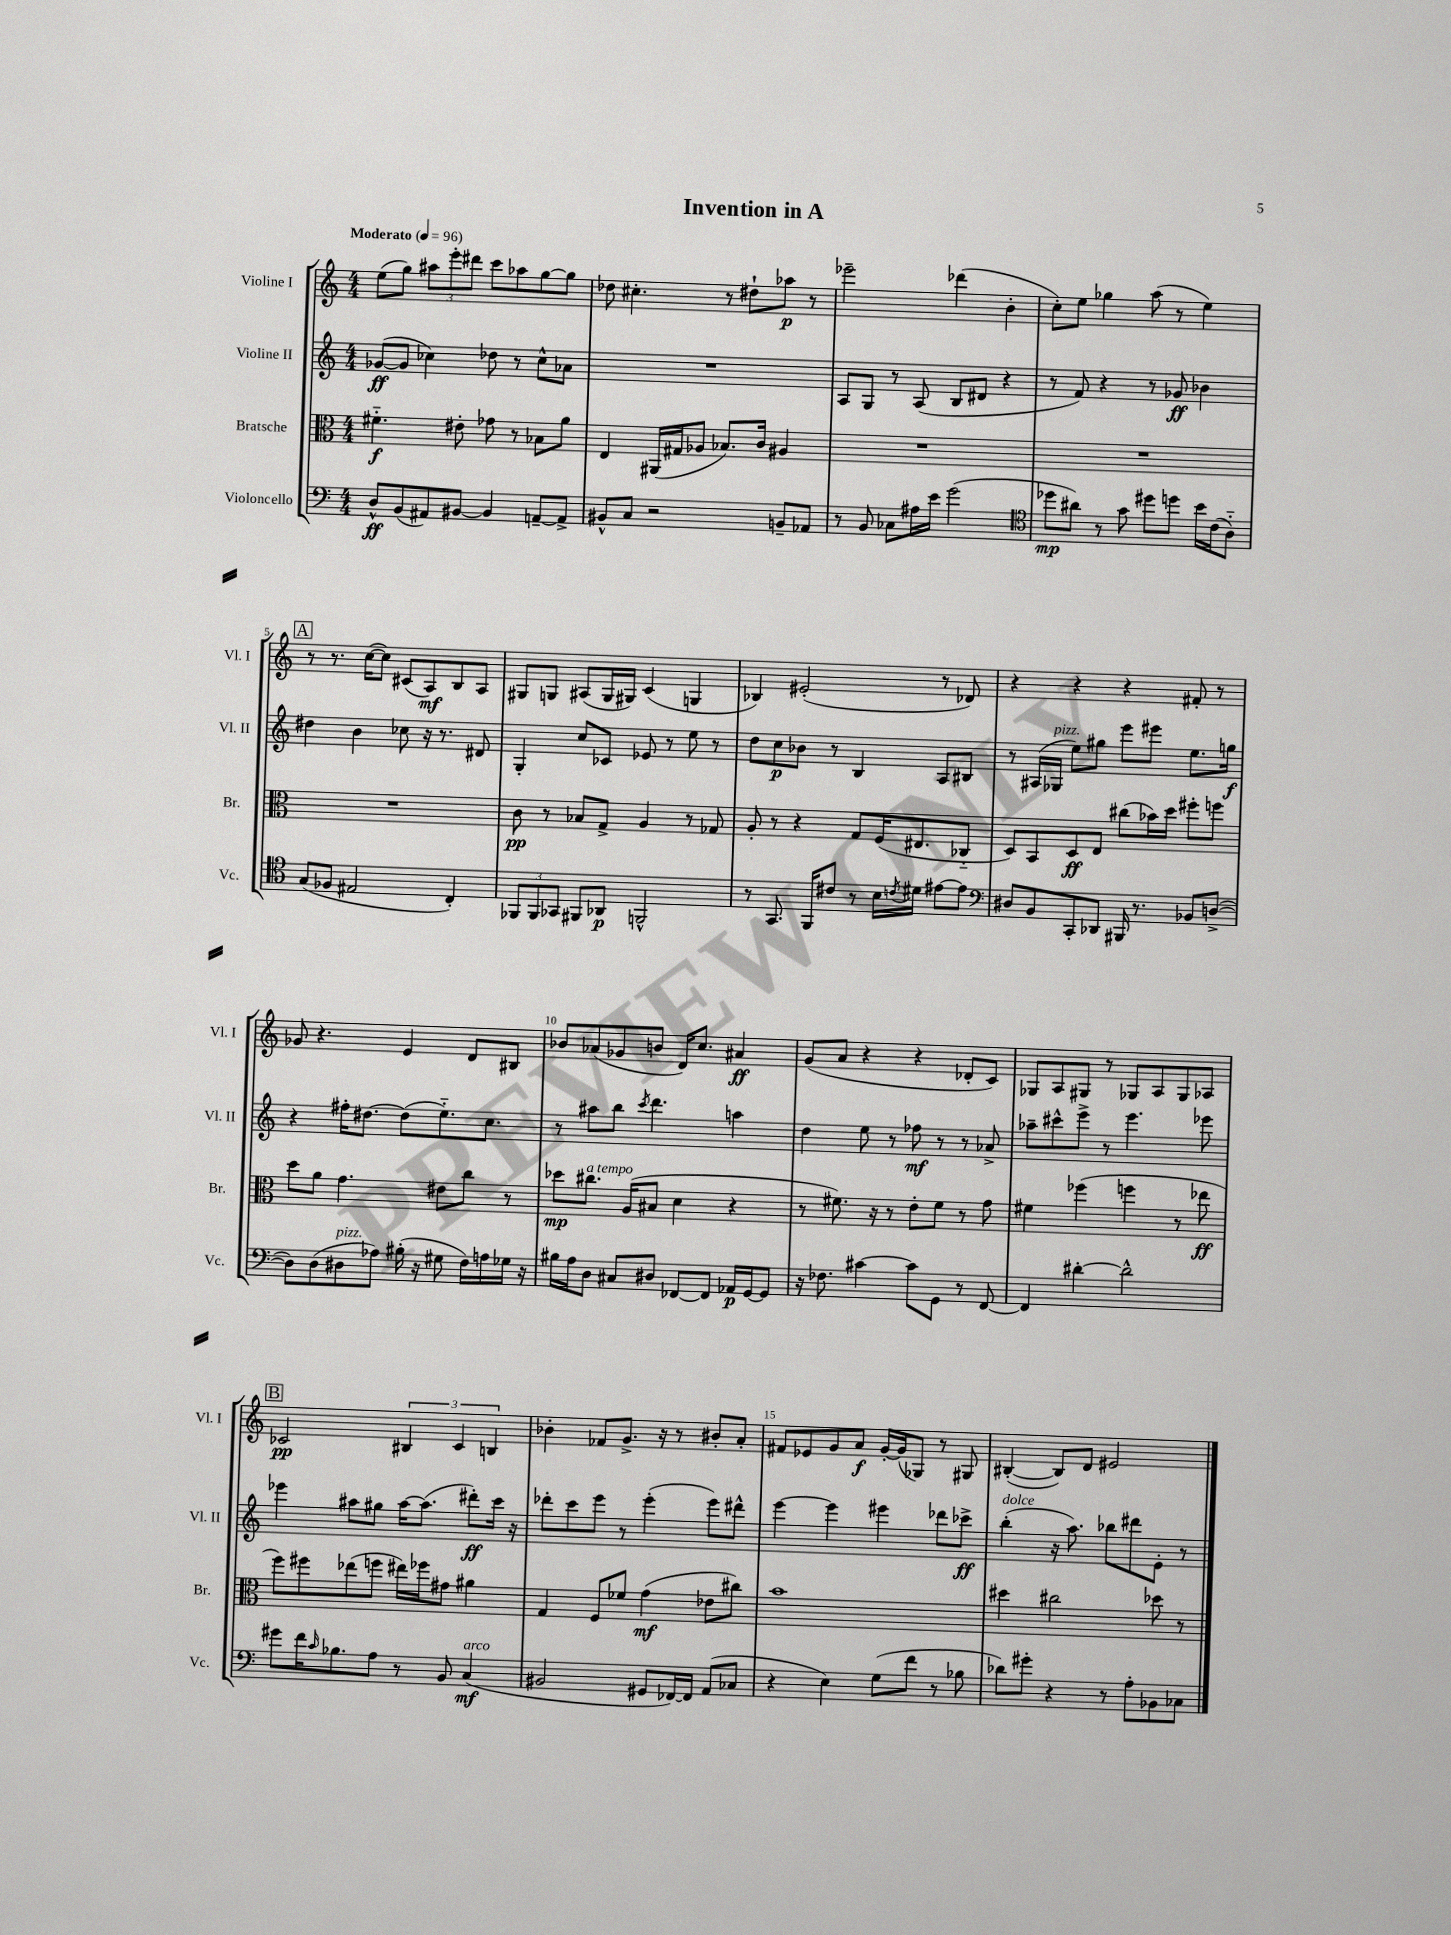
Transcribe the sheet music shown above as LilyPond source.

\header { title = "Invention in A" }
<<
\new StaffGroup <<
\new Staff = "s0" \with { instrumentName = "Violine I" shortInstrumentName = "Vl. I" } {
    \clef treble \key c \major \numericTimeSignature \time 4/4 \tempo "Moderato" 4 = 96
    e''8( g''8) \tuplet 3/2 { ais''8 e'''8-. dis'''8 } c'''8 aes''8 g''8~ g''8 |
    des''8 cis''4.-. r8 dis''8-! aes''8\p r8 |
    ees'''2-- des'''4( b'4-. |
    c''8-.) e''8 ges''4 a''8( r8 e''4) |
    \mark \markup { \box "A" } r8 r8. c''16~( c''8) cis'8( a8\mf) b8 a8 |
    gis8 g8 ais8( g16 gis16) c'4( g4 |
    bes4) eis'2-.( r8 des'8) |
    r4 r4 r4 fis'8-. r8 |
    ges'8 r4. e'4 d'8 bis8 |
    bes'8 aes'8( ges'8 b'8 d'16) c''8. ais'4\ff |
    g'8( a'8 r4 r4 des'8-. c'8) |
    ges8 a8 gis8 r8 ges8 a8 ges8 aes8 |
    \mark \markup { \box "B" } ces'2\pp \tuplet 3/2 { bis4 ces'4 b4 } |
    bes'4-. fes'8 g'8.-> r16 r8 bis'8-. a'8-. |
    fis'8 ees'8 g'8 a'8\f g'16~-. g'16( ges8) r8 gis8 |
    bis4~-.( bis8) d'8 eis'2 \bar "|." |
}
\new Staff = "s1" \with { instrumentName = "Violine II" shortInstrumentName = "Vl. II" } {
    \clef treble \key c \major \numericTimeSignature \time 4/4
    ges'8~\ff( ges'8 ces''4) des''8 r8 ces''8-^ aes'8 |
    R1 |
    a8 g8 r8 a8( b8 dis'8 r4 |
    r8 f'8) r4 r8 ges'8\ff bes'4 |
    \mark \markup { \box "A" } dis''4 b'4 ces''8 r16 r8. dis'8 |
    g4-. c''8 ces'8 ees'8 r8 e''8 r8 |
    d''8 c''8\p bes'8 r8 b4 a8 bis8 |
    r8 ais16( ges16^\markup { \italic "pizz." } e''8) gis''8 e'''8 eis'''8 e''8. g''16\f |
    r4 fis''16-. dis''8.~ dis''8( e''8.-_) c''8. |
    r8 ais''8 b''8 \acciaccatura { c'''8 } d'''4. a''4 |
    d''4 e''8 r8 fes''8\mf r8 r8 aes'8-> |
    aes''8-- cis'''8-^ e'''8-> r8 e'''4. ees'''8 |
    \mark \markup { \box "B" } ees'''4 ais''8 gis''8 ais''16~ ais''8.( dis'''8-.\ff) c'''16 r16 |
    des'''8-. c'''8 e'''8 r8 e'''4-.( e'''8) dis'''8-^ |
    e'''4~ e'''4 eis'''4 des'''8 ces'''8->\ff |
    b''4-.^\markup { \italic "dolce" }( r16 a''8.) bes''8 dis'''8 e'8-. r8 \bar "|." |
}
\new Staff = "s2" \with { instrumentName = "Bratsche" shortInstrumentName = "Br." } {
    \clef alto \key c \major \numericTimeSignature \time 4/4
    fis'4.-_\f eis'8-. ges'8 r8 bes8 a'8 |
    e4 ais,16( gis16 aes8 bes8.) c'16 ais4 |
    R1 |
    R1 |
    \mark \markup { \box "A" } R1 |
    c'8\pp r8 bes8 g8-> a4 r8 ges8 |
    a8-. r8 r4 g8 f16( eis8. ces8-_ |
    d8) b,8 d8\ff e8 cis''8( bes'16) d''16 fis''8-. f''8 |
    d''8 a'8 g'4. eis'8 c''8 r8 |
    des''8\mp cis''8.^\markup { \italic "a tempo" } a16( bis8 d'4 r4 |
    r8 fis'8.) r16 r8 e'8-. fis'8 r8 g'8 |
    fis'4 fes''4( f''4 r8 ees''8\ff |
    \mark \markup { \box "B" } f''8) fis''8 ees''8( f''8 eis''16) fes''16 gis'8 ais'4 |
    g4 f8 fes'8 g'4\mf( ees'8 cis''8) |
    b'1 |
    dis''4 cis''2 des''8 r8 \bar "|." |
}
\new Staff = "s3" \with { instrumentName = "Violoncello" shortInstrumentName = "Vc." } {
    \clef bass \key c \major \numericTimeSignature \time 4/4
    d8-^\ff b,8( ais,8) bis,8~ bis,4 a,8~-- a,8-> |
    bis,8-^ c8 r2 b,8-- aes,8 |
    r8 b,8 ces8 ais16 e'16 g'2( |
    \clef tenor des''8\mp ais'8) r8 g'8 dis''8 d''8 b'16 c'16( a8-_) |
    \mark \markup { \box "A" } g8( fes8 eis2 c4-.) |
    \tuplet 3/2 { fes,8 fes,8 ges,8 } fis,8 aes,8\p f,2-^ |
    r8 g,8. f,16 cis'8 r8 b16 \acciaccatura { c'8 } dis'16 eis'8~ eis'8 |
    \clef bass dis8 b,8 c,8-. des,8 bis,,16 r8. bes,8 d8~->( |
    d8) d8( dis8^\markup { \italic "pizz." } aes8) bis16-.( r16 gis8 f16) a16 ges16 r16 |
    bis16 a16 d8 cis8 dis8 fes,8~ fes,8 aes,16\p g,16~ g,8 |
    r16 fes8. cis'4~ cis'8 g,8 r8 f,8~ |
    f,4 dis'4~-. dis'2-^ |
    \mark \markup { \box "B" } gis'8 f'16 \grace { c'16 } bes8. a8 r8 b,8 c4\mf^\markup { \italic "arco" }( |
    bis,2 gis,8 fes,16~) fes,16 a,8( ces8 |
    r4 e4) g8( f'8 r8 bes8 |
    des'8) gis'8-. r4 r8 a8-. bes,8 ces8 \bar "|." |
}
>>
>>
\layout { \context { \Score \override BarNumber.break-visibility = ##(#f #t #t) barNumberVisibility = #(every-nth-bar-number-visible 5) } }
